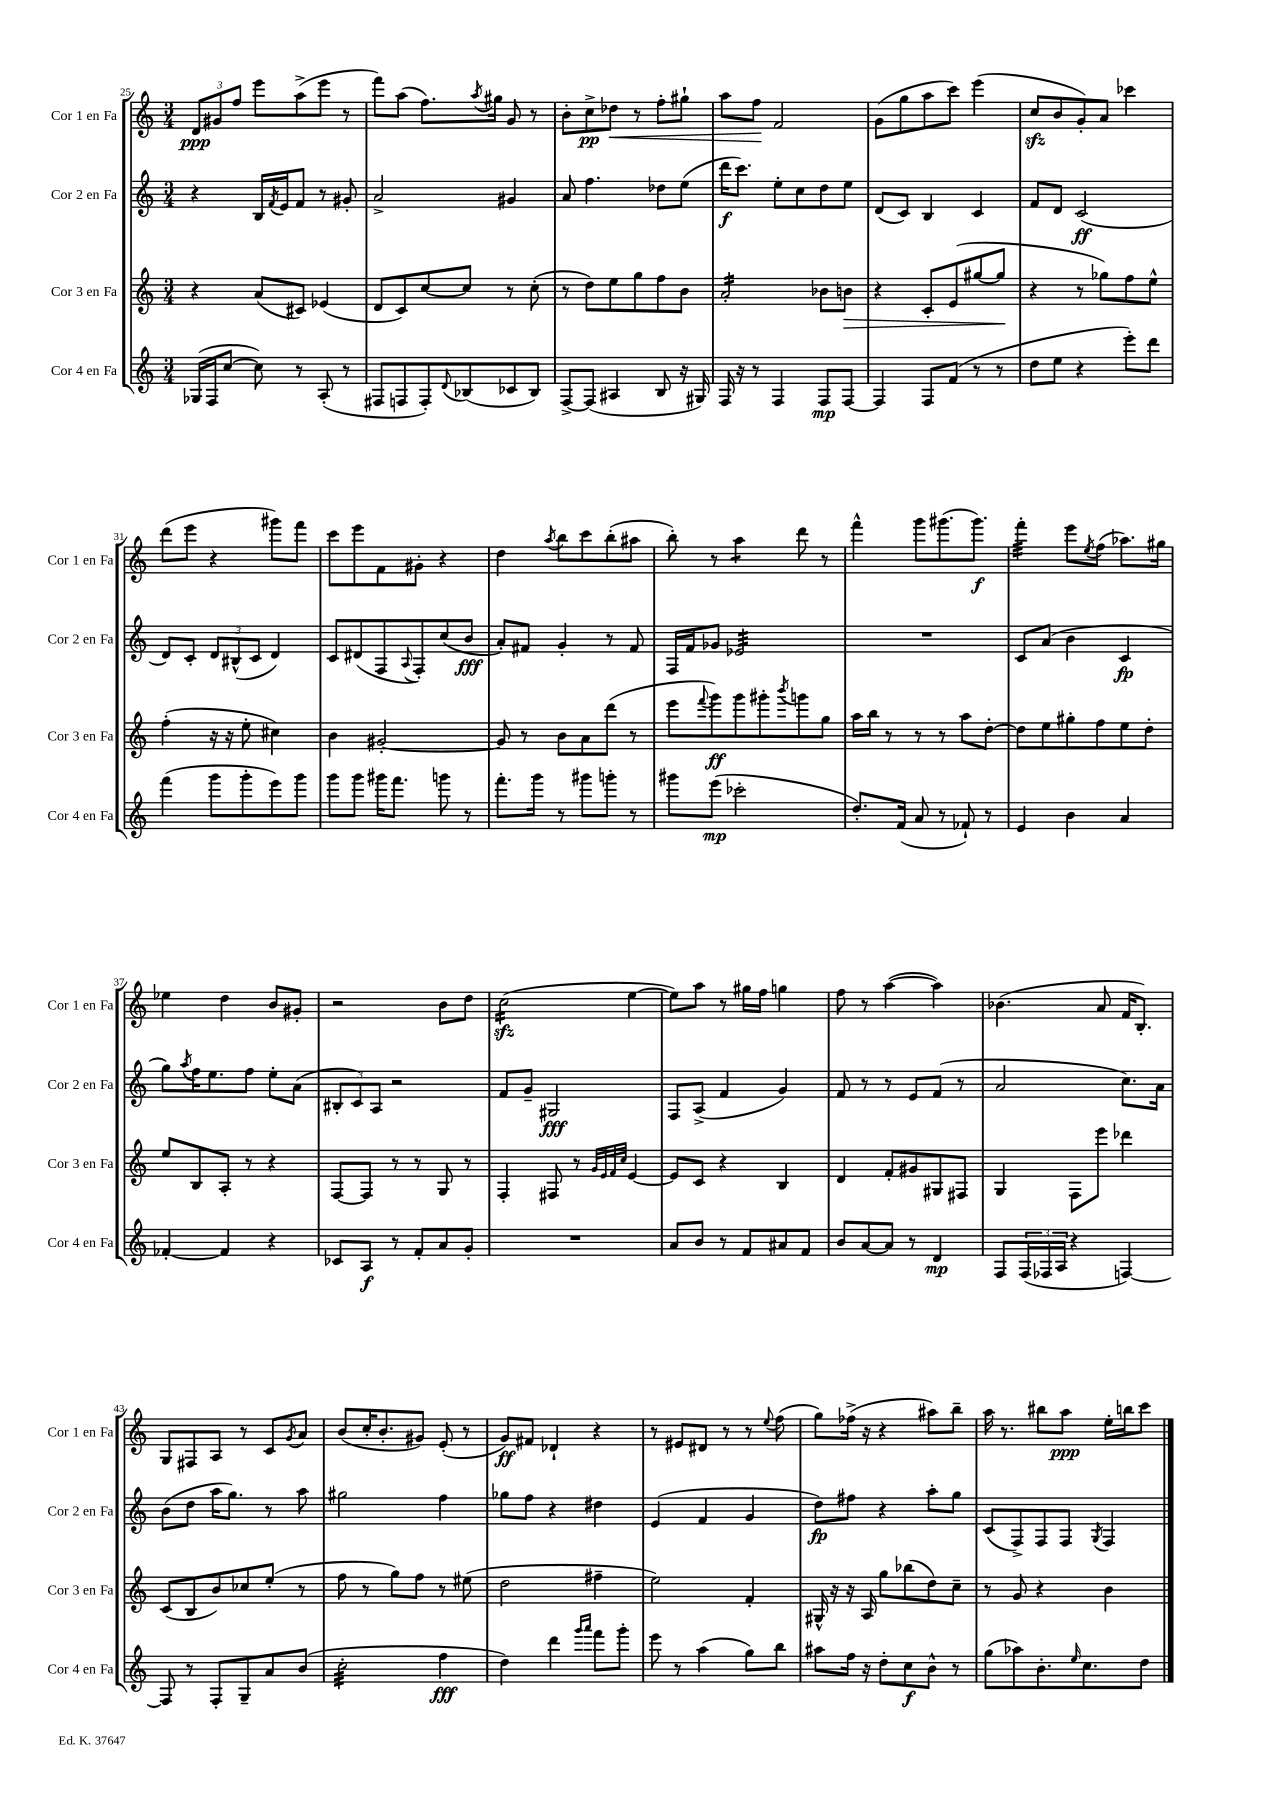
<<
\new StaffGroup <<
\new Staff = "s0" \with { instrumentName = "Cor 1 en Fa" shortInstrumentName = "Cor 1 en Fa" } {
    \clef treble \key c \major \numericTimeSignature \time 3/4
    \tuplet 3/2 { d'8\ppp gis'8 f''8 } e'''8 a''8->( e'''8 r8 |
    f'''8) a''8( f''8.) \acciaccatura { a''8 } gis''16 g'8 r8 |
    b'8-. c''8->\pp des''8\< r8 f''8-. gis''8-! |
    a''8 f''8\! f'2 |
    g'8( g''8 a''8 c'''8) e'''4( |
    c''8\sfz b'8 g'8-.) a'8 ces'''4 |
    d'''8( e'''8 r4 gis'''8) f'''8 |
    c'''8 e'''8 f'8 gis'8-. r4 |
    d''4 \acciaccatura { a''8 } b''8 c'''8 b''8-.( ais''8 |
    b''8-.) r8 a''4:8 d'''8 r8 |
    f'''4-^ g'''8 gis'''8.( gis'''8.\f) |
    f'''4:32-. e'''8 \acciaccatura { e''8 } f''8( aes''8.) gis''16 |
    ees''4 d''4 b'8 gis'8-. |
    r2 b'8 d''8 |
    c''2:16\sfz( e''4~ |
    e''8) a''8 r8 gis''16 f''16 g''4 |
    f''8 r8 a''4~( a''4) |
    bes'4.( a'8 f'16 b8.-.) |
    g8 fis8 a8 r8 c'8 \acciaccatura { g'8 } a'8 |
    b'8( c''16-. b'8.-. gis'8) e'8-.( r8 |
    g'8\ff) fis'8 des'4-! r4 |
    r8 eis'8 dis'8 r8 r8 \appoggiatura { e''8 } f''8( |
    g''8) fes''16->( r16 r4 ais''8) b''8-- |
    a''16 r8. bis''8 a''8\ppp e''16-. b''16 c'''8 \bar "|." |
}
\new Staff = "s1" \with { instrumentName = "Cor 2 en Fa" shortInstrumentName = "Cor 2 en Fa" } {
    \clef treble \key c \major \numericTimeSignature \time 3/4
    r4 b16 \acciaccatura { f'8 } e'16 f'8 r8 gis'8-. |
    a'2-> gis'4 |
    a'8 f''4. des''8 e''8( |
    d'''16\f c'''8.) e''8-. c''8 d''8 e''8 |
    d'8( c'8) b4 c'4 |
    f'8 d'8 c'2\ff( |
    d'8) c'8-. \tuplet 3/2 { d'8 bis8-^( c'8 } d'4) |
    c'8 dis'8( f8 \appoggiatura { a8 } f8-.) c''8( b'8\fff |
    a'8-.) fis'8 g'4-. r8 fis'8 |
    f16 f'16 ges'8 ees'2:32 |
    R2. |
    c'8 a'8( b'4 c'4\fp |
    g''8) \acciaccatura { a''8 } f''16 e''8. f''8 e''8-. a'8( |
    \tuplet 3/2 { bis8-. c'8) a8 } r2 |
    f'8 g'8-- gis2\fff |
    f8 a8->( f'4 g'4) |
    f'8 r8 r8 e'8 f'8( r8 |
    a'2 c''8.) a'16 |
    b'8( d''8 a''16 g''8.) r8 a''8 |
    gis''2 f''4 |
    ges''8 f''8 r4 dis''4 |
    e'4( f'4 g'4 |
    d''8\fp) fis''8 r4 a''8-. g''8 |
    c'8( f8->) f8 f8 \acciaccatura { g8 } f4 \bar "|." |
}
\new Staff = "s2" \with { instrumentName = "Cor 3 en Fa" shortInstrumentName = "Cor 3 en Fa" } {
    \clef treble \key c \major \numericTimeSignature \time 3/4
    r4 a'8( cis'8) ees'4( |
    d'8 c'8) c''8~ c''8 r8 c''8-.( |
    r8 d''8) e''8 g''8 f''8 b'8 |
    a'2:16-. bes'8 b'8\> |
    r4 c'8-. e'8( gis''8~ gis''8\! |
    r4 r8 ges''8) f''8 e''8-^ |
    f''4-.( r16 r16 e''8-. cis''4) |
    b'4 gis'2~-. |
    gis'8 r8 b'8 a'8 d'''8( r8 |
    e'''8 \appoggiatura { f'''8 } g'''8\ff) g'''8 gis'''8-. \acciaccatura { b'''8 } g'''8 g''8 |
    a''16 b''16 r8 r8 r8 a''8 d''8~-. |
    d''8 e''8 gis''8-. f''8 e''8 d''8-. |
    e''8 b8 a8-. r8 r4 |
    f8~ f8 r8 r8 g8 r8 |
    f4-. fis8 r8 \grace { g'32 e'32 f'32 c''32 } e'4~ |
    e'8 c'8 r4 b4 |
    d'4 f'8-. gis'8 gis8 fis8 |
    g4 f8 e'''8 des'''4 |
    c'8( b8 b'8) ces''8 e''8-.( r8 |
    f''8 r8 g''8) f''8 r8 eis''8( |
    d''2 fis''4-- |
    e''2) f'4-. |
    gis16-^ r16 r16 a16 g''8 bes''8( d''8) c''8-- |
    r8 g'8 r4 b'4 \bar "|." |
}
\new Staff = "s3" \with { instrumentName = "Cor 4 en Fa" shortInstrumentName = "Cor 4 en Fa" } {
    \clef treble \key c \major \numericTimeSignature \time 3/4
    ges16( f16 c''8~ c''8) r8 a8-.( r8 |
    fis8 f8 f8-.) \appoggiatura { d'8 } bes8( ces'8 bes8) |
    f8~-> f8( ais4 b8 r16 gis16) |
    f16 r16 r8 f4 f8\mp f8~ |
    f4 f8 f'8( r8 r8 |
    d''8 e''8 r4 e'''8-.) d'''8 |
    f'''4( g'''8 g'''8-. e'''8) g'''8 |
    g'''8 g'''8 gis'''16 f'''8. g'''8 r8 |
    f'''8.-. g'''16 r8 gis'''8 g'''8-. r8 |
    gis'''8 e'''8\mp( ces'''2-. |
    d''8.-.) f'16( a'8 r8 fes'8-!) r8 |
    e'4 b'4 a'4 |
    fes'4~-. fes'4 r4 |
    ces'8 a8\f r8 f'8-. a'8 g'8-. |
    R2. |
    a'8 b'8 r8 f'8 ais'8 f'8 |
    b'8 a'8~ a'8 r8 d'4\mp |
    f8 \tuplet 3/2 { f16( fes16 a16 } r4 f4~) |
    f8 r8 f8-. g8-- a'8 b'8( |
    c''2:32-. f''4\fff |
    d''4) d'''4 \grace { g'''16 a'''16 } f'''8 g'''8-. |
    e'''8 r8 a''4( g''8) b''8 |
    ais''8 f''16 r16 d''8-. c''8\f b'8-^ r8 |
    g''8( aes''8) b'8.-. \grace { e''16 } c''8. d''8 \bar "|." |
}
>>
>>
\layout { \context { \Score currentBarNumber = #25 } }
